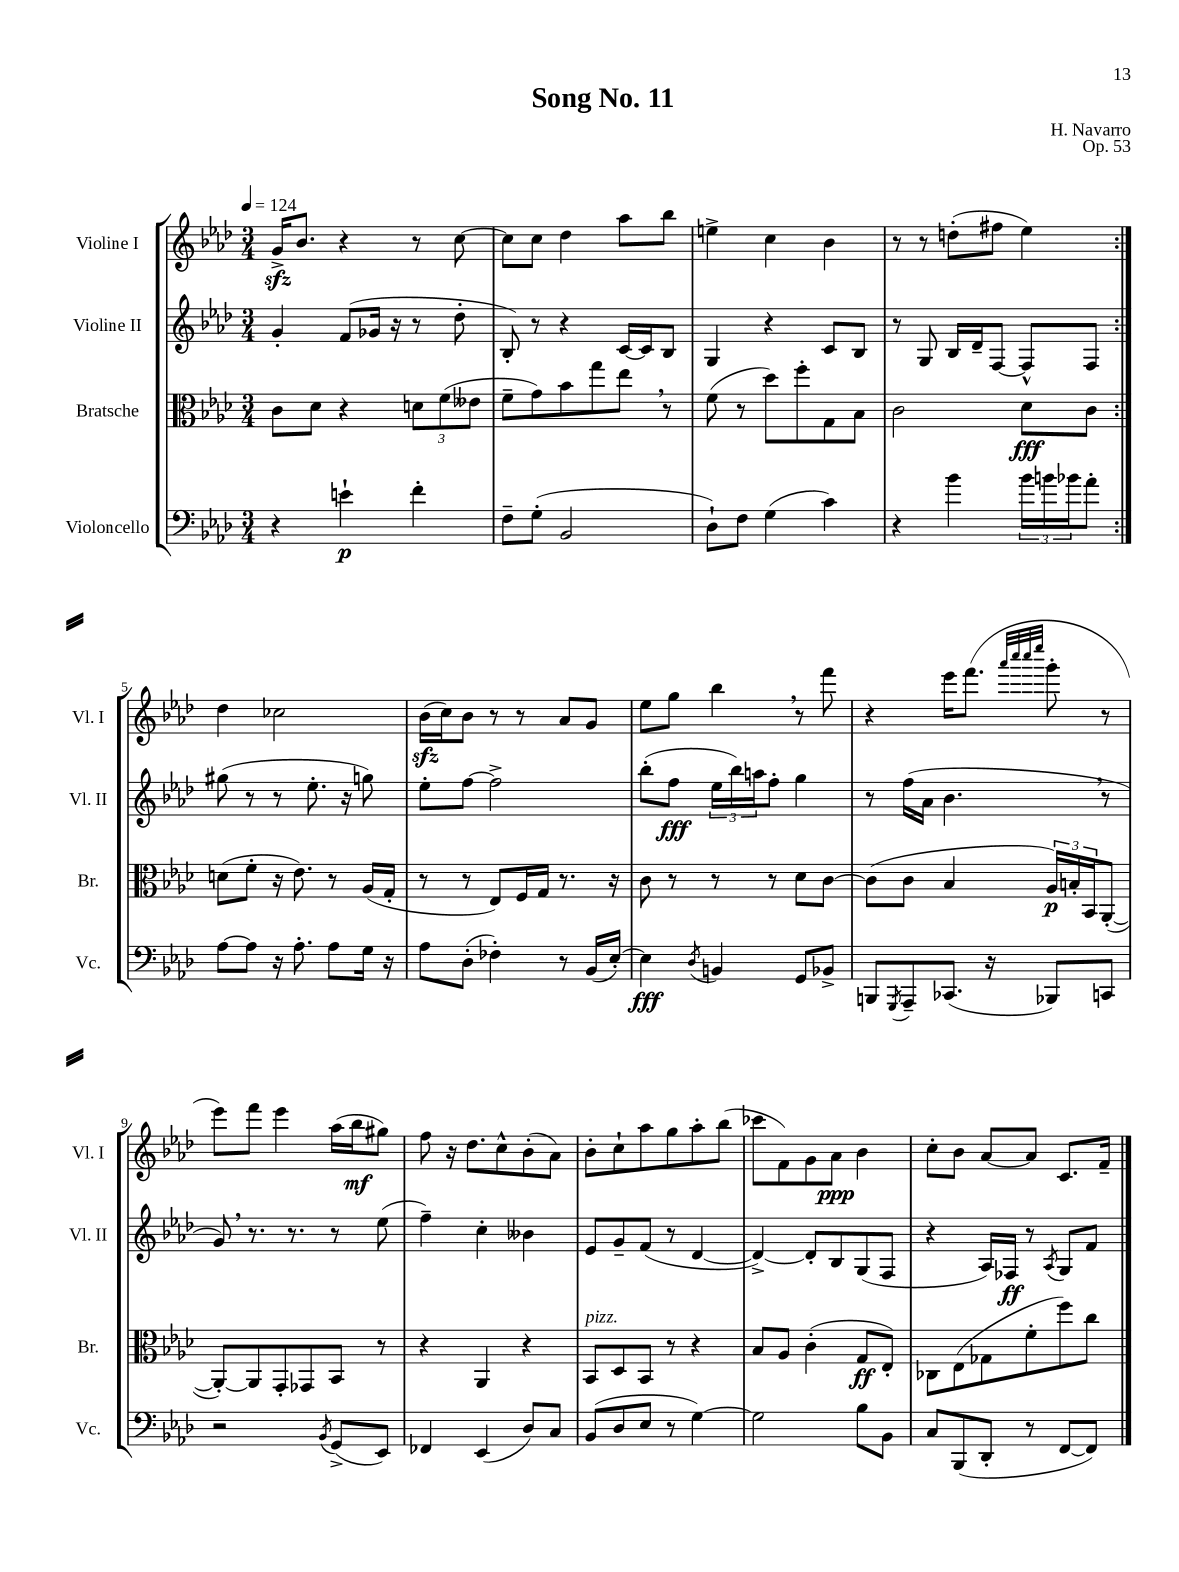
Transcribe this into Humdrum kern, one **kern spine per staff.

**kern	**dynam	**kern	**dynam	**kern	**dynam	**kern	**dynam
*part4	*part4	*part3	*part3	*part2	*part2	*part1	*part1
*staff4	*staff4	*staff3	*staff3	*staff2	*staff2	*staff1	*staff1
*I"Violoncello	*	*I"Bratsche	*	*I"Violine II	*	*I"Violine I	*
*I'Vc.	*	*I'Br.	*	*I'Vl. II	*	*I'Vl. I	*
*clefF4	*	*clefC3	*	*clefG2	*	*clefG2	*
*k[b-e-a-d-]	*	*k[b-e-a-d-]	*	*k[b-e-a-d-]	*	*k[b-e-a-d-]	*
*M3/4	*	*M3/4	*	*M3/4	*	*M3/4	*
*MM124	*	*MM124	*	*MM124	*	*MM124	*
=1	=1	=1	=1	=1	=1	=1	=1
4r	.	8c\L	.	4g'/	.	16gzz^/KL	.
.	.	.	.	.	.	8.b-/J	.
.	.	8d-\J	.	.	.	.	.
4en`\	p	4r	.	(8f/L	.	4r	.
.	.	.	.	16g-X/Jk	.	.	.
.	.	.	.	16r	.	.	.
4f'\	.	12dn\L	.	8r	.	8r	.
.	.	(12f\	.	.	.	.	.
.	.	.	.	8dd-'\	.	[8cc\	.
.	.	12e--X\J	.	.	.	.	.
=2	=2	=2	=2	=2	=2	=2	=2
8F~\L	.	8f~\L	.	8B-'/)	.	8cc\L]	.
(8G'\J	.	8g\)	.	8r	.	8cc\J	.
2BB-/	.	8b-\	.	4r	.	4dd-\	.
.	.	8gg\	.	.	.	.	.
.	.	8ee-,\J	.	[16c/LL	.	8aa-\L	.
.	.	.	.	16c/J]	.	.	.
.	.	8r	.	8B-/J	.	8bb-\J	.
=3	=3	=3	=3	=3	=3	=3	=3
8D-`\L)	.	(8f\	.	4G/	.	4een^\	.
8F\J	.	8r	.	.	.	.	.
(4G\	.	8dd-\L)	.	4r	.	4cc\	.
.	.	8ff'\	.	.	.	.	.
4c\)	.	8G\	.	8c/L	.	4b-\	.
.	.	8B-\J	.	8B-/J	.	.	.
=4	=4	=4	=4	=4	=4	=4	=4
4r	.	2c\	.	8r	.	8r	.
.	.	.	.	8G/	.	8r	.
4b-\	.	.	.	16B-/LL	.	(8ddn'\L	.
.	.	.	.	16d-~/J	.	.	.
.	.	.	.	[8F/J	.	8ff#X\J	.
24b-\LL	.	8d-\L	fff	8F^^/L]	.	4ee-\)	.
24bn\	.	.	.	.	.	.	.
24b-X\J	.	.	.	.	.	.	.
8a-'\J	.	8c\J	.	8F/J	.	.	.
!!LO:LB:g=z
=5:|!	=5:|!	=5:|!	=5:|!	=5:|!	=5:|!	=5:|!	=5:|!
[8A-\L	.	(8dn\L	.	(8gg#X\	.	4dd-\	.
8A-\J]	.	8f'\J	.	8r	.	.	.
16r	.	16r	.	8r	.	2cc-X\	.
8.A-'\	.	8.e-\)	.	.	.	.	.
.	.	.	.	8.ee-'\	.	.	.
8A-\L	.	8r	.	.	.	.	.
.	.	.	.	16r	.	.	.
16G\Jk	.	(16A-/LL	.	8ggn\)	.	.	.
16r	.	16G'/JJ	.	.	.	.	.
=6	=6	=6	=6	=6	=6	=6	=6
8A-\L	.	8r	.	8ee-'\L	.	(16b-zz\LL	.
.	.	.	.	.	.	16cc\J)	.
(8D-'\J	.	8r	.	[8ff\J	.	8b-\J	.
4F-X'\)	.	8E-/L)	.	2ff^\]	.	8r	.
.	.	16F/L	.	.	.	8r	.
.	.	16G/JJ	.	.	.	.	.
8r	.	8.r	.	.	.	8a-/L	.
(16BB-/LL	.	.	.	.	.	8g/J	.
[16E-'/JJ)	.	16r	.	.	.	.	.
=7	=7	=7	=7	=7	=7	=7	=7
4E-\]	fff	8c\	.	(8bb-'\L	.	8ee-\L	.
.	.	8r	.	8ff\J	fff	8gg\J	.
8qD-/	.	.	.	.	.	.	.
4BBn/	.	8r	.	24ee-\LL	.	4bb-,\	.
.	.	.	.	24bb-\)	.	.	.
.	.	.	.	24aan\J	.	.	.
.	.	8r	.	8ff'\J	.	.	.
8GG/L	.	8d-\L	.	4gg\	.	8r	.
8BB-X^/J	.	[8c\J	.	.	.	8fff\	.
=8	=8	=8	=8	=8	=8	=8	=8
8BBBn/L	.	(8c\L]	.	8r	.	4r	.
8qGGG/	.	.	.	.	.	.	.
8AAA-~/	.	8c\J	.	(16ff\LL	.	.	.
.	.	.	.	16a-\JJ	.	.	.
(8.CC-X/J	.	4B-/	.	4.b-,\	.	16eee-\KL	.
.	.	.	.	.	.	(8.fff\J	.
16r	.	.	.	.	.	.	.
.	.	.	.	.	.	32qqaaa-/LLL	.
.	.	.	.	.	.	32qqcccc/	.
.	.	.	.	.	.	32qqcccc/	.
.	.	.	.	.	.	32qqeeee-/JJJ	.
8BBB-X/L)	.	24A-/LL)	p	.	.	8ggg'\	.
.	.	24Bn'/	.	.	.	.	.
.	.	24BB-/J	.	.	.	.	.
8CCn/J	.	([8AA-'/J	.	8r	.	8r	.
!!LO:LB:g=z
=9	=9	=9	=9	=9	=9	=9	=9
2r	.	8AA-'/L_)	.	8g,/)	.	8eee-\L)	.
.	.	8AA-/]	.	8.r	.	8fff\J	.
.	.	8GG'/	.	.	.	4eee-\	.
.	.	.	.	8.r	.	.	.
.	.	8GG-X/	.	.	.	.	.
8qBB-/	.	.	.	.	.	.	.
(8GG^/L	.	8BB-/J	.	8r	.	(16aa-\LL	.
.	.	.	.	.	.	16bb-\J	mf
8EE-/J)	.	8r	.	(8ee-\	.	8gg#X\J)	.
=10	=10	=10	=10	=10	=10	=10	=10
4FF-X/	.	4r	.	4ff~\)	.	8ff\	.
.	.	.	.	.	.	16r	.
.	.	.	.	.	.	8.dd-\L	.
(4EE-/	.	4AA-/	.	4cc'\	.	.	.
.	.	.	.	.	.	8cc^^\	.
8D-/L)	.	4r	.	4b--X\	.	(8b-'\	.
8C/J	.	.	.	.	.	8a-\J)	.
=11	=11	=11	=11	=11	=11	=11	=11
!	!	!LO:TX:a:i:t=pizz.	!	!	!	!	!
(8BB-/L	.	8BB-/L	.	8e-/L	.	8b-'\L	.
8D-/	.	8D-/	.	8g~/	.	8cc`\	.
8E-/J	.	8BB-/J	.	(8f/J	.	8aa-\	.
8r	.	8r	.	8r	.	8gg\	.
[4G\)	.	4r	.	[4d-/	.	8aa-'\	.
.	.	.	.	.	.	(8bb-\J	.
=12	=12	=12	=12	=12	=12	=12	=12
2G\]	.	8B-/L	.	4d-^/_)	.	8ccc-X\L	.
.	.	8A-/J	.	.	.	8f\)	.
.	.	(4c'\	.	8d-'/L]	.	8g\	.
.	.	.	.	8B-/	.	8a-\J	ppp
8B-\L	.	8G/L	ff	(8G/	.	4b-\	.
8BB-\J	.	8E-'/J)	.	8F/J	.	.	.
=13	=13	=13	=13	=13	=13	=13	=13
8C/L	.	8C-X\L	.	4r	.	8cc'\L	.
(8BBB-/	.	(8E-\	.	.	.	8b-\J	.
8DD-'/J	.	8G-X\	.	16A-/LL)	.	[8a-/L	.
.	.	.	.	16F-X/JJ	ff	.	.
8r	.	8f'\	.	8r	.	8a-/J]	.
.	.	.	.	8qA-/	.	.	.
[8FF/L	.	8ff\)	.	8G/L	.	8.c/L	.
8FF/J])	.	8cc\J	.	8f/J	.	.	.
.	.	.	.	.	.	16f~/Jk	.
==	==	==	==	==	==	==	==
*-	*-	*-	*-	*-	*-	*-	*-
